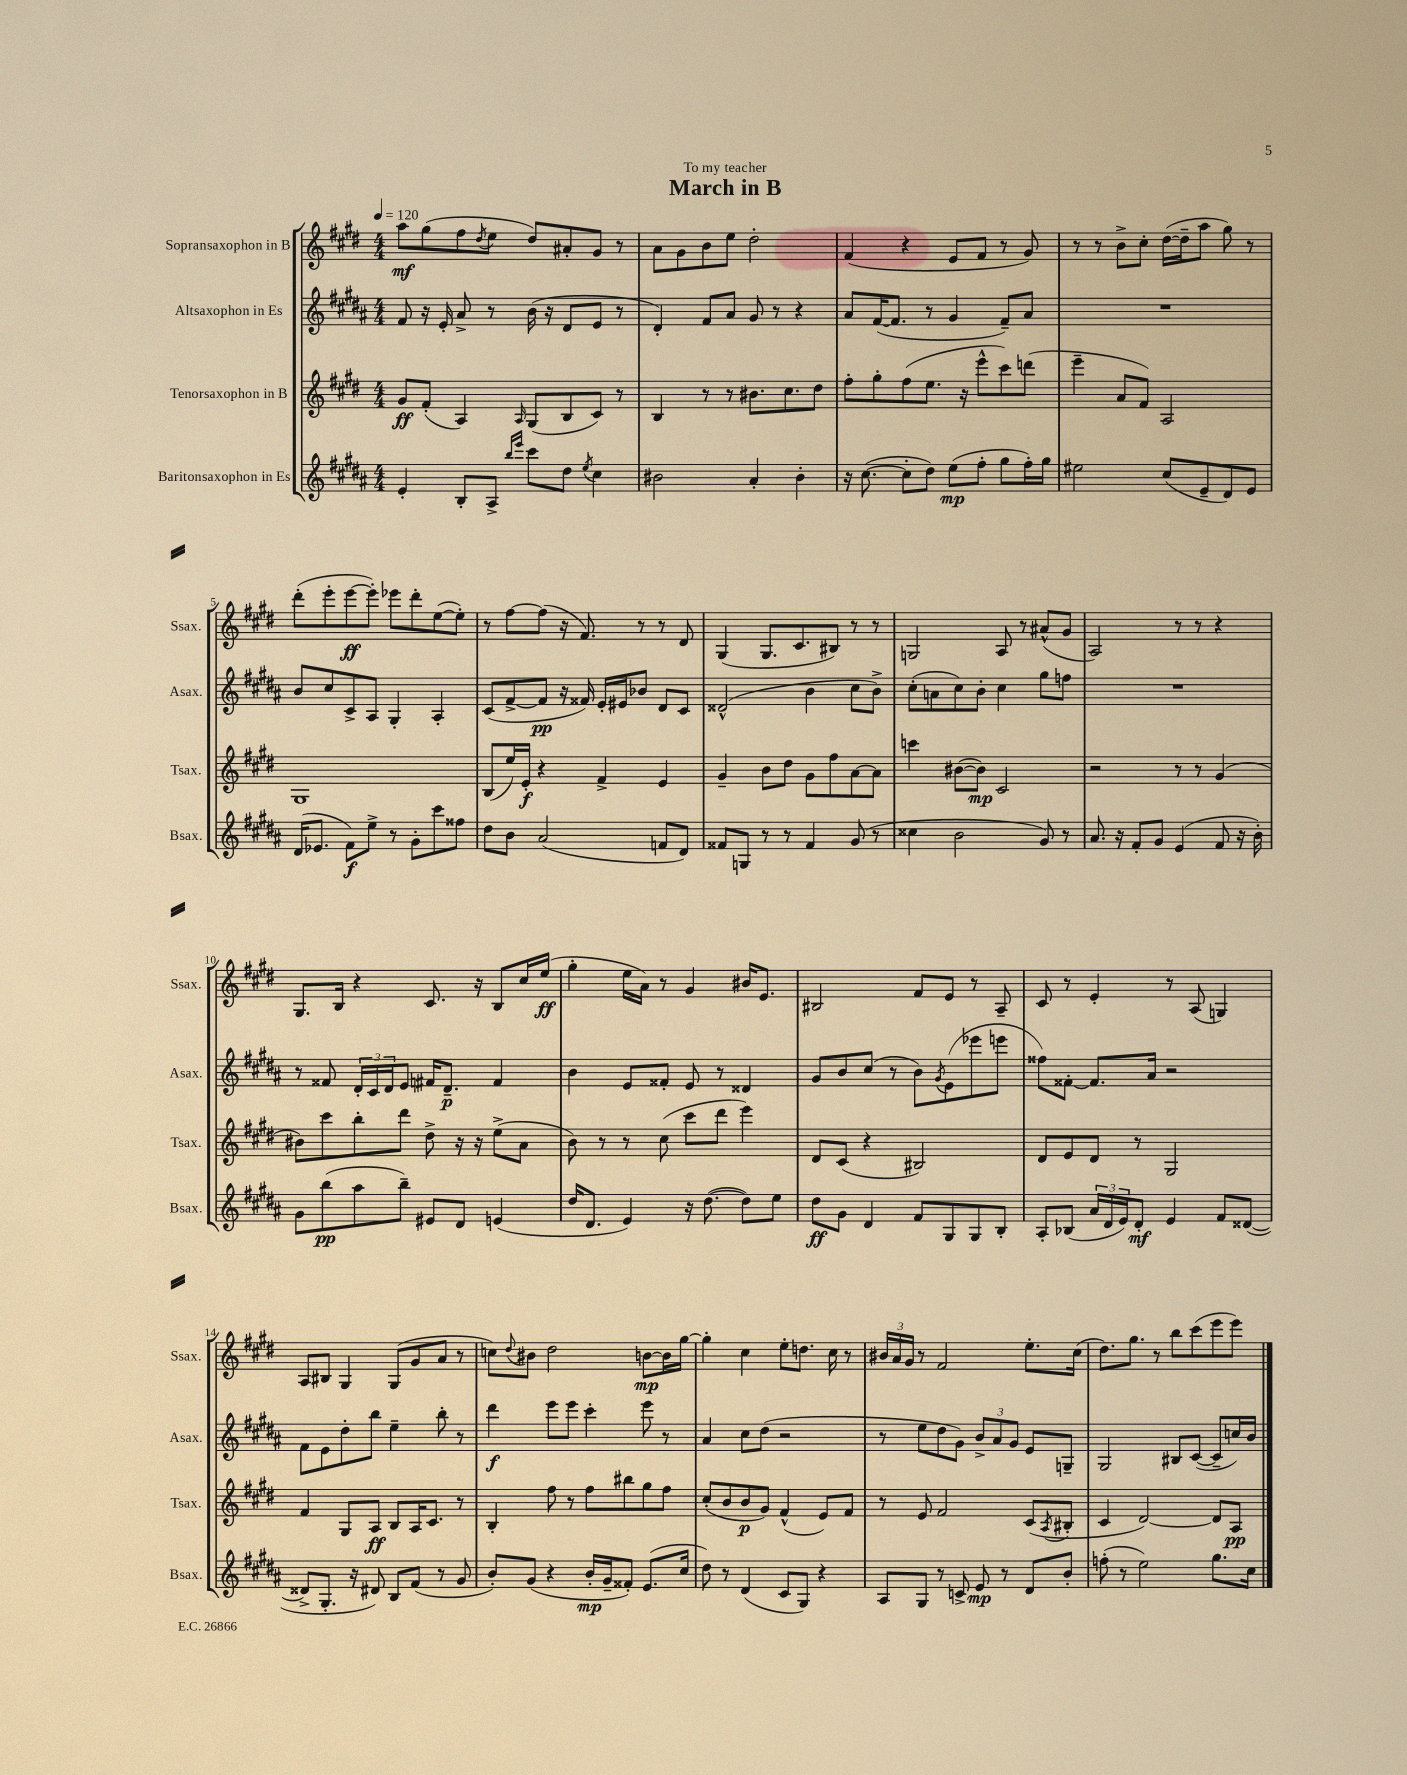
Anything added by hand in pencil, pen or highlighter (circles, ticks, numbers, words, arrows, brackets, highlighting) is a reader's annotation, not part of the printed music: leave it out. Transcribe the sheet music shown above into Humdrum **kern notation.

**kern	**kern	**kern	**kern
*staff4	*staff3	*staff2	*staff1
*clefG2	*clefG2	*clefG2	*clefG2
*k[f#c#g#d#a#]	*k[f#c#g#d#]	*k[f#c#g#d#a#]	*k[f#c#g#d#]
*M4/4	*M4/4	*M4/4	*M4/4
*MM120	*MM120	*MM120	*MM120
4e'	8g#	8f#	8aa
.	(8f#'	16r	(8gg#
.	.	16e'	.
8B'	4A)	8a#^	8ff#
.	.	.	8qdd#
8A#^	.	8r	8ee
16qqbb	.	.	.
16qqeee	16qqA	.	.
8ccc#	(8G#	(16b	8dd#)
.	.	16r	.
8dd#	8B	8d#	8a#'
8qee	.	.	.
4cc#	8c#)	8e	8g#
.	8r	8r	8r
=	=	=	=
2b#	4B	4d#')	8a
.	.	.	8g#
.	8r	8f#	8b
.	8r	8a#	8ee
4a#'	8.b#	8g#	2dd#'
.	.	8r	.
.	8.cc#	.	.
4b#'	.	4r	.
.	8dd#	.	.
=	=	=	=
16r	8ff#'	8a#	(4f#
([8.cc#	.	.	.
.	8gg#'	([16f#	.
.	.	8.f#]	.
8cc#']	(8ff#	.	4r
8dd#)	8.ee	8r	.
(8ee	.	4g#	8e
.	16r	.	.
8ff#'	8eee^^	.	8f#
8gg#	8ccc#)	8f#~)	8r
16ff#')	(8ddd	8a#	8g#)
16gg#	.	.	.
=	=	=	=
2ee#	4eee~	1r	8r
.	.	.	8r
.	8a	.	8b^
.	8f#)	.	8cc#'
(8cc#	2A	.	([16dd#
.	.	.	16dd#~]
8e~	.	.	8aa
8d#)	.	.	8gg#)
8e	.	.	8r
=	=	=	=
(16d#	1G#	8b	(8ddd#'
8.e-	.	.	.
.	.	8cc#	8eee'
8f#)	.	8c#^	[8eee
8ee^	.	8A#	8eee'])
8r	.	4G#'	8eee-
8g#'	.	.	8ddd#'
8ccc#	.	4A#'	([8ee
8ff##	.	.	8ee'])
=	=	=	=
8dd#	(8B	(8c#	8r
8b	16ee)	[8f#^	[8ff#
.	16e'	.	.
(2a#	4r	8f#]	(8ff#]
.	.	16r	16r
.	.	16f##)	8.f#)
.	4f#^	16e'	.
.	.	16e#	.
.	.	8b-	8r
8f	4e	8d#	8r
8d#)	.	8c#	8d#
=	=	=	=
8f##	4g#~	(2d##^^	(4G#
8G	.	.	.
8r	8b	.	8.G#
8r	8dd#	.	.
.	.	.	8.c#
4f##	8g#	4b	.
.	8ff#	.	8B#)
(8g#	[8a	8cc#	8r
8r	8a]	8b^)	8r
=	=	=	=
4cc##	4ccc	(8cc#'	2G
.	.	8a	.
2b	([8b#	8cc#)	.
.	8b#])	8b'	.
.	2c#	4cc#	8A
.	.	.	8r
8g#)	.	8gg#	(8a#^^
8r	.	8ff	8g#
=	=	=	=
8.a#	2r	1r	2A)
16r	.	.	.
8f#'	.	.	.
8g#	.	.	.
(4e	8r	.	8r
.	8r	.	8r
8f#	(4g#	.	4r
16r	.	.	.
16b')	.	.	.
=	=	=	=
8g#	8b#)	8r	8.G#
(8bb	8ccc#	8f##	.
.	.	.	16B
8aa#	8bb'	24d#'	4r
.	.	24c#	.
.	.	24d#	.
8bb~)	8ddd#	8e	.
8e#	8dd#^	16f#	8.c#
.	.	8.d#~	.
8d#	16r	.	.
.	16r	.	16r
(4e	(8ee^	4f#	8B
.	8a	.	16cc#
.	.	.	(16ee
=	=	=	=
16dd#	8b)	4b	4gg#'
8.d#	.	.	.
.	8r	.	.
4e)	8r	8e	16ee
.	.	.	16a)
.	(8cc#	8f##'	8r
16r	8ccc#	8e	4g#
([8.dd#	.	.	.
.	8ddd#	8r	.
8dd#])	4eee)	4d##	16b#
.	.	.	8.e
8ee	.	.	.
=	=	=	=
8dd#	8d#	8g#	2B#
8g#	(8c#	8b	.
4d#	4r	(8cc#	.
.	.	8r	.
8f#	2B#)	8b)	8f#
.	.	8qg#	.
8G#	.	(8e	8e
8G#	.	8eee-	8r
8B'	.	8eee	8A~
=	=	=	=
8A#'	8d#	8ff##)	8c#
(8B-	8e	[8f##'	8r
24a#	8d#	8.f##]	4e'
24d#	.	.	.
24e)	.	.	.
8d#'	8r	.	.
.	.	16a#	.
4e	2G#	2r	8r
.	.	.	(8A
8f#	.	.	4G)
([8d##	.	.	.
=	=	=	=
8d##^]	4f#	8f#	8A
8.G#'	.	8e	8B#
.	8G#	8dd#'	4G#
16r	.	.	.
8d#)	8A	8bb	.
8B	8B	4ee~	(8G#
(8f#	16A	.	8g#
.	8.c#	.	.
8r	.	8bb'	8a
8g#	8r	8r	8r
=	=	=	=
8b')	4B'	4ddd#	8cc)
.	.	.	8qqdd#
(8g#	.	.	8b#
4r	8ff#	8eee	2dd#
.	8r	8eee	.
16b'	8ff#	4ccc#'	.
16g#~	.	.	.
8f##')	8bb#	.	.
(8.e	8gg#	8eee	[8b
.	8ff#	8r	16b]
16cc#	.	.	[16gg#
=	=	=	=
8dd#)	(8cc#'	4a#	4gg#']
8r	8b	.	.
(4d#	8b	8cc#	4cc#
.	8g#)	(8dd#	.
8c#	(4f#^^	2r	8ee'
8G#)	.	.	8.dd
4r	8e)	.	.
.	.	.	16cc#
.	8f#	.	8r
=	=	=	=
8A#	8r	8r	24b#
.	.	.	24a
.	.	.	24g#
8G#	8e	8ee	8r
8r	2f#	8dd#	2f#
8c^	.	8g#)	.
8e	.	12b^	.
.	.	12a#	.
8r	.	.	.
.	.	12g#	.
8d#	(8c#	8e	8.ee'
.	8qA	.	.
8b'	8B#'	8G~	.
.	.	.	(16cc#
=	=	=	=
(8ff'	4c#	2G#	8.dd#)
8r	.	.	.
.	.	.	8.gg#
2ee)	[2d#)	.	.
.	.	.	8r
.	.	8B#	8bb
.	.	([8c#	(8ccc#
8.gg#	8d#]	8c#~]	8eee
.	8A	16cc)	8eee)
16cc#	.	16b	.
==	==	==	==
*-	*-	*-	*-
